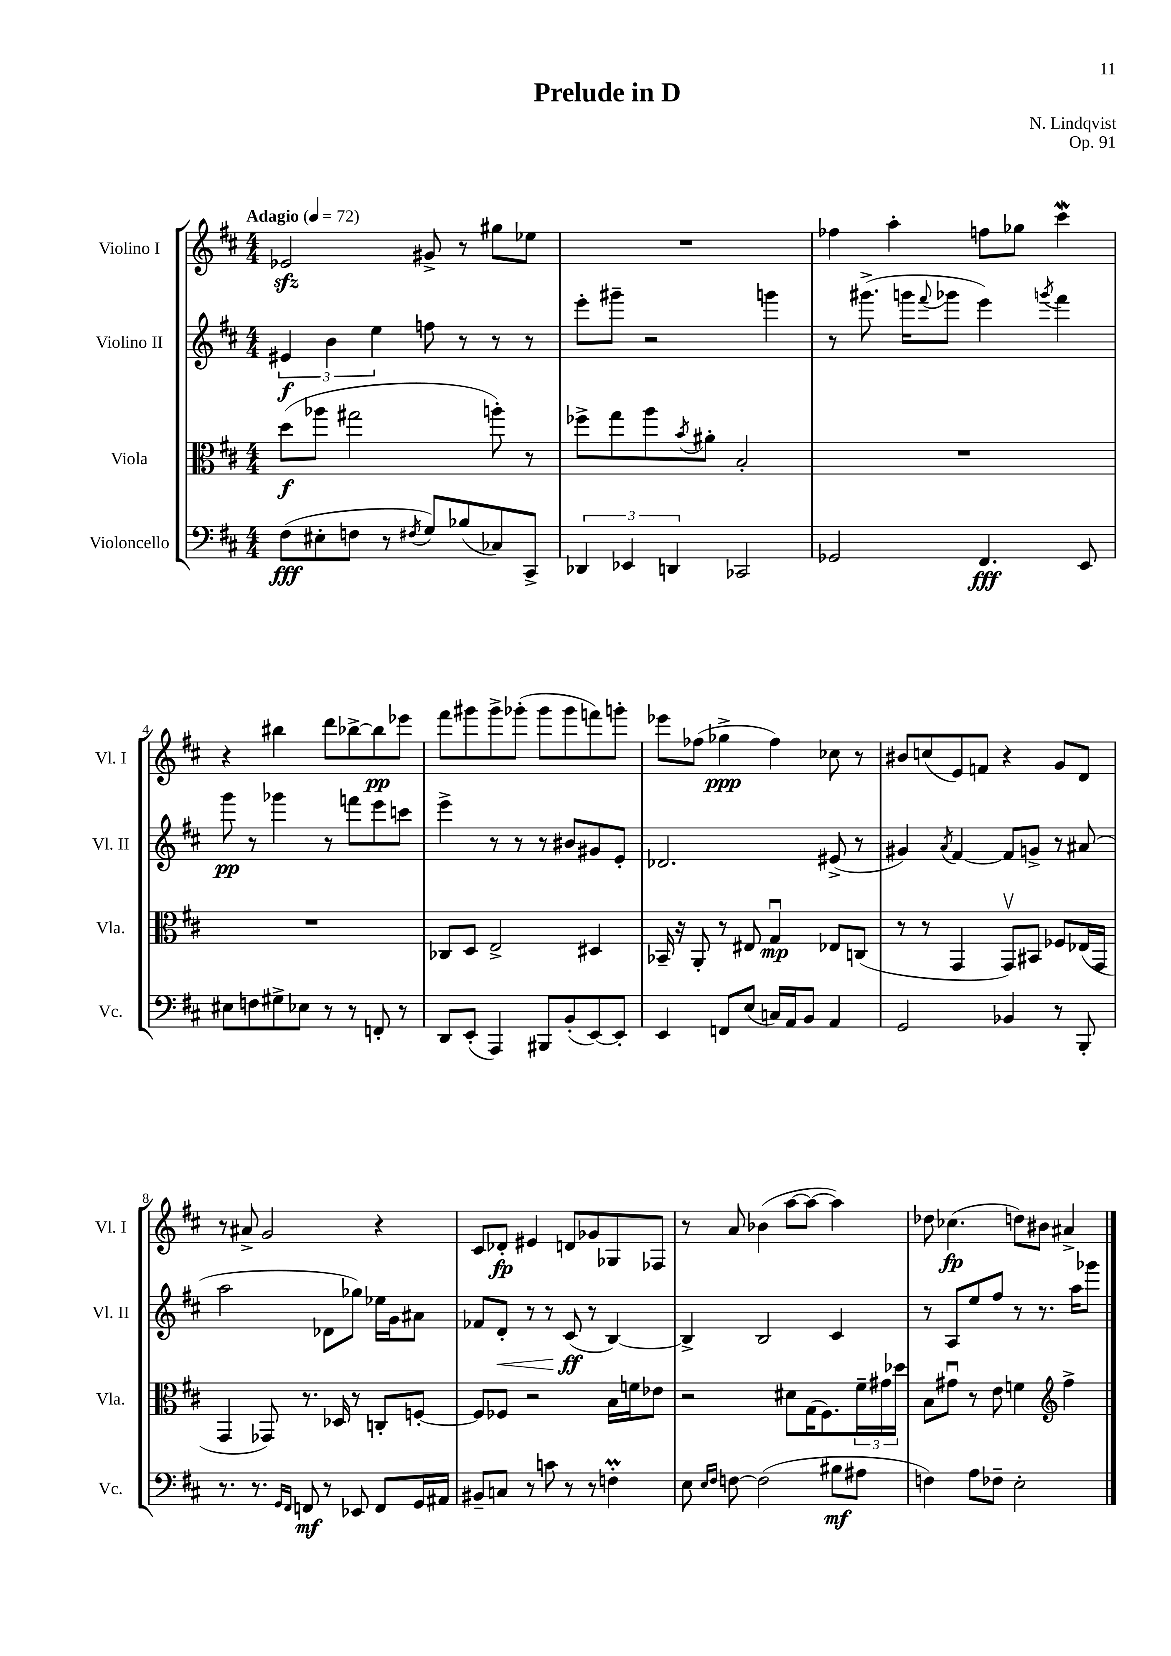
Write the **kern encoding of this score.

**kern	**kern	**kern	**kern
*staff4	*staff3	*staff2	*staff1
*clefF4	*clefC3	*clefG2	*clefG2
*k[f#c#]	*k[f#c#]	*k[f#c#]	*k[f#c#]
*M4/4	*M4/4	*M4/4	*M4/4
*MM72	*MM72	*MM72	*MM72
(8F#	(8dd	6e#	2e-
8E#'	8aa-	.	.
.	.	6b	.
8F	2gg#	.	.
.	.	6ee	.
8r	.	.	.
8qF#	.	.	.
8G)	.	8ff	8g#^
(8B-	.	8r	8r
8C-)	8aa')	8r	8gg#
8CC#^	8r	8r	8ee-
=	=	=	=
6DD-	8ff-^	8eee'	1r
.	8gg	8ggg#~	.
6EE-	.	.	.
.	8aa	2r	.
6DD	.	.	.
.	8qb	.	.
.	8a#'	.	.
2CC-	2B'	.	.
.	.	4ggg	.
=	=	=	=
2GG-	1r	8r	4ff-
.	.	(8.ggg#^	.
.	.	.	4aa'
.	.	16ggg	.
.	.	8qqfff#	.
.	.	8ggg-	.
4.FF#	.	4eee)	8ff
.	.	.	8gg-
.	.	8qggg	.
.	.	4fff#	4ccc#
8EE	.	.	.
=	=	=	=
8E#	1r	8ggg	4r
8F	.	8r	.
8G#^	.	4ggg-	4bb#
8E-	.	.	.
8r	.	8r	8ddd
8r	.	8fff	[8bb-^
8FF'	.	8eee	8bb-]
8r	.	8ccc	8eee-
=	=	=	=
8DD	8C-	4eee^	8fff#
(8EE'	8D	.	8ggg#
4AAA)	2E^	8r	8ggg#^
.	.	8r	(8ggg-'
8BBB#	.	8r	8ggg-
(8BB'	.	8b#	8ggg-
[8EE)	4D#	8g#	8fff)
8EE']	.	8e'	8ggg'
=	=	=	=
4EE	16BB-~	2.d-	8eee-
.	16r	.	.
.	8AA'	.	(8ff-
8FF	8r	.	4gg-^
(8E	8E#	.	.
16C)	4Gu	.	4ff-)
16AA	.	.	.
8BB	.	.	.
4AA	8E-	(8e#^	8cc-
.	(8C	8r	8r
=	=	=	=
2GG	8r	4g#)	8b#
.	8r	.	(8cc
.	.	8qa	.
.	4GG	[4f#	8e)
.	.	.	8f
4BB-	8GGv)	8f#]	4r
.	8BB#	8g^	.
8r	8F-	8r	8g
8BBB'	(16E-	(8a#	8d
.	16GG	.	.
=	=	=	=
8.r	4GG	2aa	8r
.	.	.	8a#^
8.r	.	.	.
.	8GG-)	.	2g
16qqGG	.	.	.
16qqFF#	.	.	.
8FF	8.r	.	.
8r	.	8d-	.
.	16D-	.	.
8EE-	8r	8gg-)	.
8FF	8C'	16ee-	4r
.	.	16g	.
16GG	[8F'	8a#	.
16AA#	.	.	.
=	=	=	=
8BB#~	8F]	8f-	8c#
8C	8F-	8d'	8d-'
8r	2r	8r	4e#
8c	.	8r	.
8r	.	(8c#	8d
8r	.	8r	8g-
4F'	16B	[4B)	8G-
.	16f	.	.
.	8e-	.	8F-
=	=	=	=
8E	2r	4B^]	8r
16qqE	.	.	.
16qqF#	.	.	.
[8F	.	.	8a
(2F]	.	2B	(4b-
.	8d#	.	[8aa
.	(16G	.	8aa_
.	8.F#)	.	.
8B#	.	4c#	4aa])
8A#	24f#~	.	.
.	24g#	.	.
.	24dd-	.	.
=	=	=	=
4F)	8B	8r	8dd-
.	8g#u	8A	(4.cc-
8A	8r	8ee	.
8F-~	8e	8ff#	.
2E'	4f	8r	8dd)
.	.	8.r	8b#
*	*clefG2	*	*
.	4ff#^	.	4a#^
.	.	16aa	.
.	.	8ggg-	.
==	==	==	==
*-	*-	*-	*-
